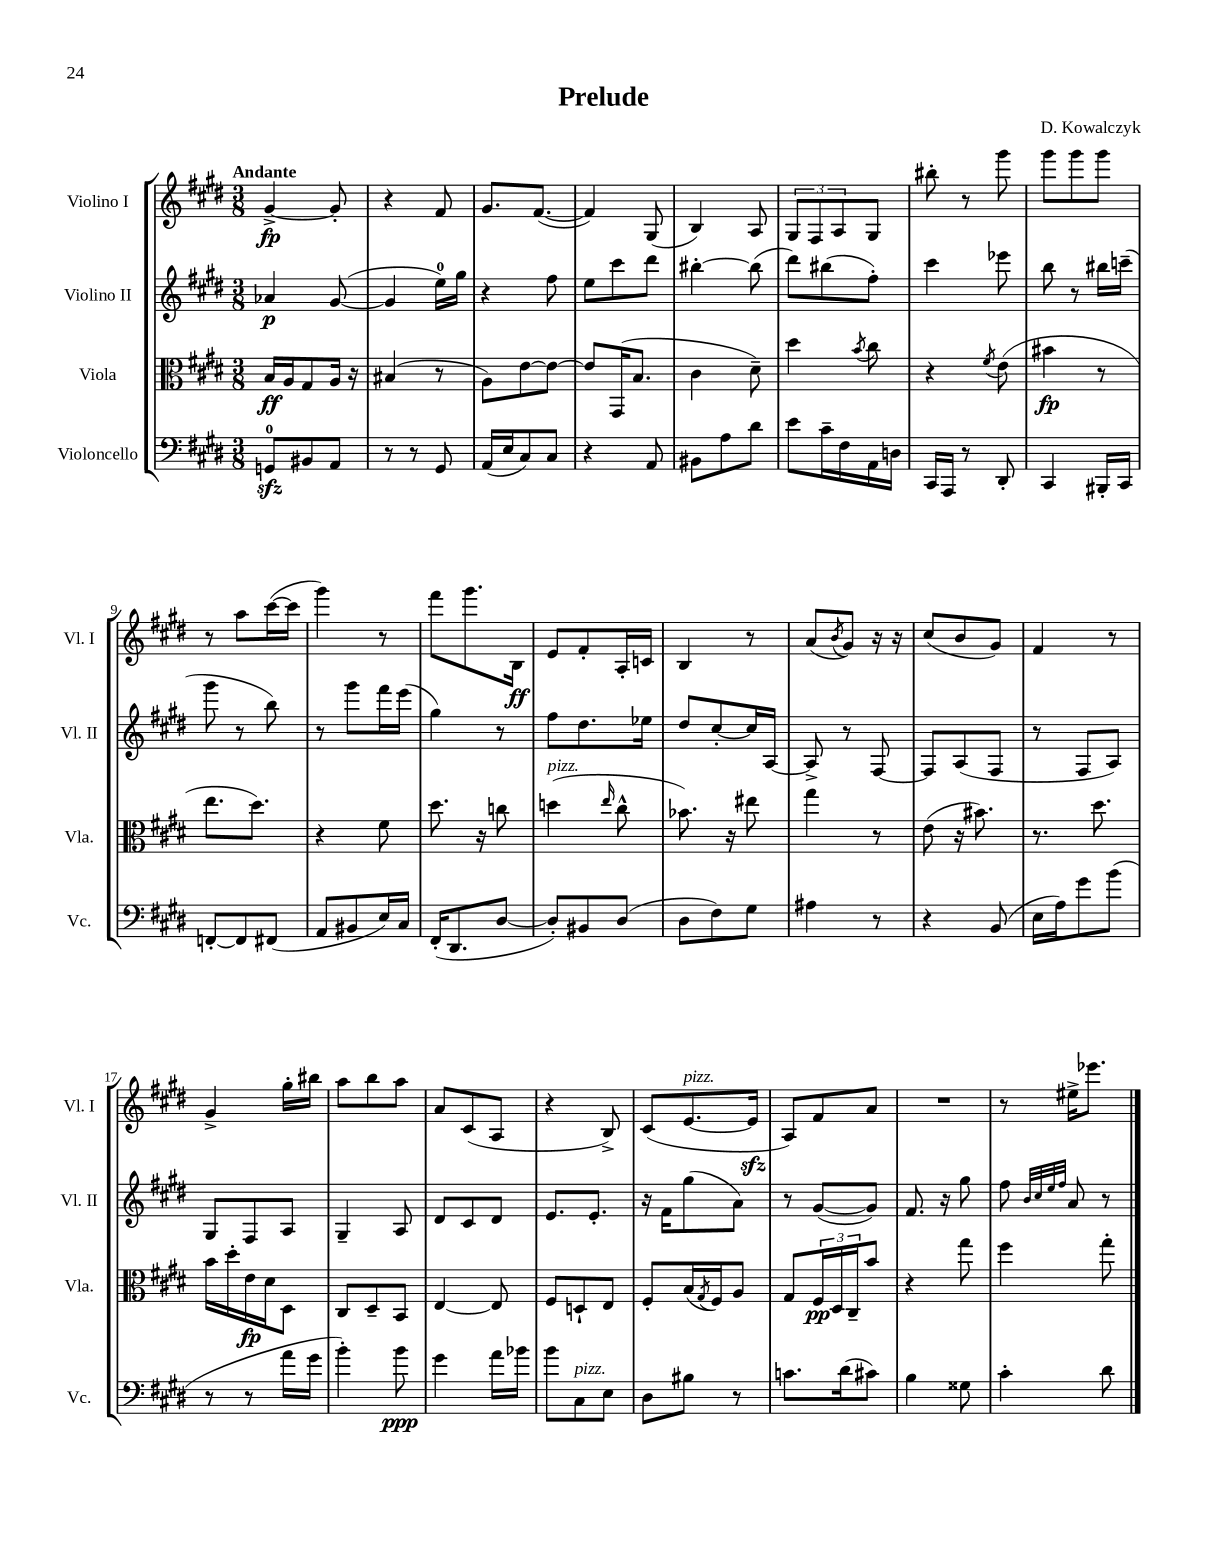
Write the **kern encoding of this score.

**kern	**kern	**kern	**kern
*staff4	*staff3	*staff2	*staff1
*clefF4	*clefC3	*clefG2	*clefG2
*k[f#c#g#d#]	*k[f#c#g#d#]	*k[f#c#g#d#]	*k[f#c#g#d#]
*M3/8	*M3/8	*M3/8	*M3/8
8GG/L	16B/LL	4a-/	[4g#^/
.	16A/J	.	.
8BB#/	8G#/	.	.
8AA/J	16A/Jk	([8g#/	8g#'/]
.	16r	.	.
=	=	=	=
8r	(4B#/	4g#/]	4r
8r	.	.	.
8GG#/	8r	16ee\LL)	8f#/
.	.	16gg#\JJ	.
=	=	=	=
(16AA/LL	8A\L)	4r	8.g#/L
16E/J	.	.	.
8C#/)	[8e\	.	.
.	.	.	([8.f#/J
8C#/J	8e\_J	8ff#\	.
=	=	=	=
4r	8e/]L	8ee\L	4f#/])
.	(16GG#/K	8ccc#\	.
.	8.B/J	.	.
8AA/	.	8ddd#\J	(8G#/
=	=	=	=
8BB#\L	4c#\	[4bb#'\	4B/)
8A\	.	.	.
8d#\J	8d#~\)	(8bb#\]	8A/
=	=	=	=
8e\L	4dd#\	8ddd#\L)	12G#/L
.	.	.	12F#/
16c#~\L	.	(8bb#\	.
.	.	.	12A/
16F#\	.	.	.
.	8qb/	.	.
16AA\	8cc#\	8ff#'\J)	8G#/J
16D\JJ	.	.	.
=	=	=	=
16CC#/LL	4r	4ccc#\	8bb#'\
16AAA/JJ	.	.	.
8r	.	.	8r
.	8qf#/	.	.
8DD#'/	(8e\	8eee-\	8ggg#\
=	=	=	=
4CC#/	4b#\	8bb\	8ggg#\L
.	.	8r	8ggg#\
16BBB#'/LL	8r	16bb#\LL	8ggg#\J
16CC#/JJ	.	(16ccc~\JJ	.
=	=	=	=
[8FF'/L	8.ee\L	8ggg#\	8r
8FF/]	.	8r	8aa\L
.	8.dd#\J)	.	.
(8FF#/J	.	8bb\)	([16ccc#\L
.	.	.	16ccc#\]JJ
=	=	=	=
8AA/L	4r	8r	4ggg#\)
8BB#/	.	8ggg#\L	.
16E/L)	8f#\	16fff#\L	8r
16C#/JJ	.	(16eee\JJ	.
=	=	=	=
(16FF#'/LK	8.dd#\	4gg#\)	8fff#\L
8.DD#/	.	.	.
.	.	.	8.ggg#\
.	16r	.	.
[8D#/J	8cc\	8r	.
.	.	.	16B\Jk
=	=	=	=
8D#'/]L)	(4dd\	8ff#\L	8e/L
8BB#/	.	8.dd#\	8f#'/
.	16qqee/	.	.
(8D#/J	8cc#^^\	.	16A'/L
.	.	16ee-\Jk	16c/JJ
=	=	=	=
8D#\L	8.b-\)	8dd#/L	4B/
8F#\)	.	[8cc#'/	.
.	16r	.	.
8G#\J	8ee#\	16cc#/]L	8r
.	.	[16A/JJ	.
=	=	=	=
4A#\	4gg#\	8A^/]	(8a/L
.	.	.	8qb/
.	.	8r	8g#/J)
8r	8r	[8F#/	16r
.	.	.	16r
=	=	=	=
4r	(8e\	8F#/]L	(8cc#/L
.	16r	(8A/	8b/
.	8.b#\)	.	.
(8BB/	.	8F#/J	8g#/J)
=	=	=	=
16E\LL	8.r	8r	4f#/
16A\J)	.	.	.
8g#\	.	8F#/L	.
.	8.dd#\	.	.
(8b\J	.	8A/J)	8r
=	=	=	=
8r	16b\LL	8G#/L	4g#^/
.	16dd#'\	.	.
8r	16e\	8F#/	.
.	16d#\J	.	.
16a\LL	8D#\J	8A/J	16gg#'\LL
16g#\JJ	.	.	16bb#\JJ
=	=	=	=
4b'\)	8C#/L	4G#~/	8aa\L
.	8D#~/	.	8bb\
8b\	8BB/J	8A/	8aa\J
=	=	=	=
4g#\	[4E/	8d#/L	8a/L
.	.	8c#/	(8c#/
16a\LL	8E/]	8d#/J	8A/J
16b-\JJ	.	.	.
=	=	=	=
8b\L	8F#/L	8.e/L	4r
8C#\	8D`/	.	.
.	.	8.e'/J	.
8E\J	8E/J	.	8B^/)
=	=	=	=
8D#\L	8F#'/L	16r	(8c#/L
.	.	16f#\LK	.
8B#\J	(16B/L	(8gg#\	[8.e/
.	8qG#/	.	.
.	16F#/J)	.	.
8r	8A/J	8a\J)	.
.	.	.	16e/]Jk
=	=	=	=
8.c\L	8G#/L	8r	8A/L)
.	24F#/L	([8g#/L	8f#/
.	24D#/	.	.
(16d#\k	.	.	.
.	24C#~/J	.	.
8c#\J)	8b/J	8g#/]J)	8a/J
=	=	=	=
4B\	4r	8.f#/	4.r
.	.	16r	.
8G##\	8gg#\	8gg#\	.
=	=	=	=
4c#'\	4ff#\	8ff#\	8r
.	.	32qqb/LLL	.
.	.	32qqcc#/	.
.	.	32qqee/	.
.	.	32qqff#/JJJ	.
.	.	8a/	16ee#^\LK
.	.	.	8.eee-\J
8d#\	8gg#'\	8r	.
==	==	==	==
*-	*-	*-	*-
